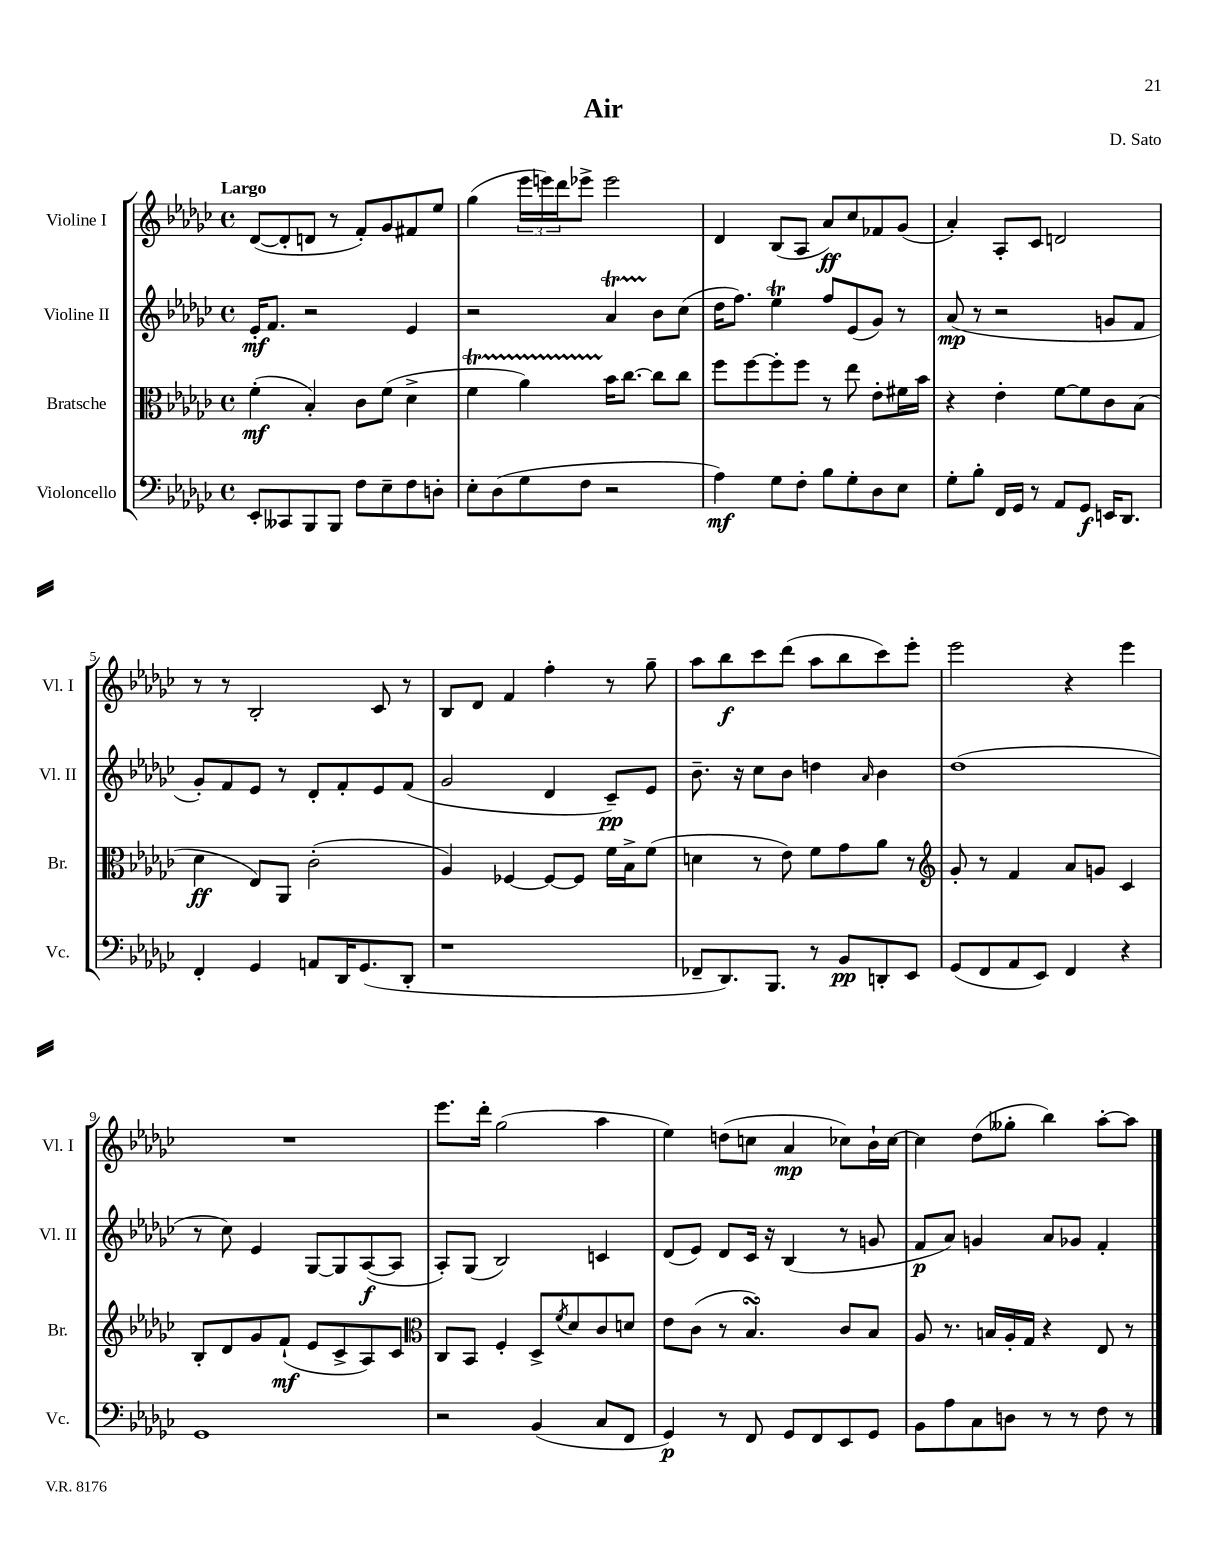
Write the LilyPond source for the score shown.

\header { title = "Air" composer = "D. Sato" }
<<
\new StaffGroup <<
\new Staff = "s0" \with { instrumentName = "Violine I" shortInstrumentName = "Vl. I" } {
    \clef treble \key ges \major \defaultTimeSignature \time 4/4 \tempo "Largo"
    des'8~( des'8-. d'8 r8 f'8-.) ges'8 fis'8 ees''8 |
    ges''4( \tuplet 3/2 { ees'''16 e'''16) des'''16 } ees'''8-> ees'''2 |
    des'4 bes8( aes8 aes'8\ff) ces''8 fes'8 ges'8( |
    aes'4-.) aes8-. ces'8 d'2 |
    r8 r8 bes2-. ces'8 r8 |
    bes8 des'8 f'4 f''4-. r8 ges''8-- |
    aes''8 bes''8\f ces'''8 des'''8( aes''8 bes''8 ces'''8) ees'''8-. |
    ees'''2 r4 ees'''4 |
    R1 |
    ees'''8. des'''16-. ges''2( aes''4 |
    ees''4) d''8( c''8 aes'4\mp ces''8) bes'16-! ces''16~ |
    ces''4 des''8( geses''8-. bes''4) aes''8~-. aes''8 \bar "|." |
}
\new Staff = "s1" \with { instrumentName = "Violine II" shortInstrumentName = "Vl. II" } {
    \clef treble \key ges \major \defaultTimeSignature \time 4/4
    ees'16-.\mf f'8. r2 ees'4 |
    r2 aes'4\startTrillSpan bes'8\stopTrillSpan ces''8( |
    des''16 f''8.) ees''4\trill f''8 ees'8( ges'8) r8 |
    aes'8\mp( r8 r2 g'8 f'8 |
    ges'8-.) f'8 ees'8 r8 des'8-. f'8-. ees'8 f'8( |
    ges'2 des'4 ces'8--\pp) ees'8 |
    bes'8.-- r16 ces''8 bes'8 d''4 \grace { aes'16 } bes'4 |
    des''1( |
    r8 ces''8) ees'4 ges8~ ges8 aes8~\f( aes8 |
    aes8-.) ges8( bes2) c'4 |
    des'8( ees'8) des'8 ces'16 r16 bes4( r8 g'8 |
    f'8\p aes'8) g'4 aes'8 ges'8 f'4-. \bar "|." |
}
\new Staff = "s2" \with { instrumentName = "Bratsche" shortInstrumentName = "Br." } {
    \clef alto \key ges \major \defaultTimeSignature \time 4/4
    f'4-.\mf( bes4-.) ces'8 f'8( des'4-> |
    f'4\startTrillSpan aes'4) bes'16\stopTrillSpan ces''8.~ ces''8 ces''8 |
    f''8 f''8~ f''8-. f''8 r8 ees''8 ees'8-. fis'16 bes'16 |
    r4 ees'4-. f'8~ f'8 ces'8 bes8( |
    des'4\ff ees8) aes,8 ces'2-.( |
    aes4) fes4~ fes8~ fes8 f'16 bes16-> f'8( |
    d'4 r8 ees'8) f'8 ges'8 aes'8 r8 |
    \clef treble ges'8-. r8 f'4 aes'8 g'8 ces'4 |
    bes8-. des'8 ges'8 f'8-!\mf( ees'8 ces'8-> aes8) ces'8 |
    \clef alto ces8 bes,8 f4-. des8-> \acciaccatura { f'8 } des'8 ces'8 d'8 |
    ees'8 ces'8( r8 bes4.\turn) ces'8 bes8 |
    aes8 r8. b16 aes16-. ges16 r4 ees8 r8 \bar "|." |
}
\new Staff = "s3" \with { instrumentName = "Violoncello" shortInstrumentName = "Vc." } {
    \clef bass \key ges \major \defaultTimeSignature \time 4/4
    ees,8-. ceses,8 bes,,8 bes,,8 f8 ees8-- f8 d8-. |
    ees8-. des8( ges8 f8 r2 |
    aes4\mf) ges8 f8-. bes8 ges8-. des8 ees8 |
    ges8-. bes8-. f,16 ges,16 r8 aes,8 ges,8\f e,16 des,8. |
    f,4-. ges,4 a,8 des,16 ges,8.( des,8-. |
    r1 |
    fes,8-- des,8.) bes,,8. r8 bes,8\pp d,8-. ees,8 |
    ges,8( f,8 aes,8 ees,8) f,4 r4 |
    ges,1 |
    r2 bes,4( ces8 f,8 |
    ges,4\p) r8 f,8 ges,8 f,8 ees,8 ges,8 |
    bes,8 aes8 ces8 d8 r8 r8 f8 r8 \bar "|." |
}
>>
>>
